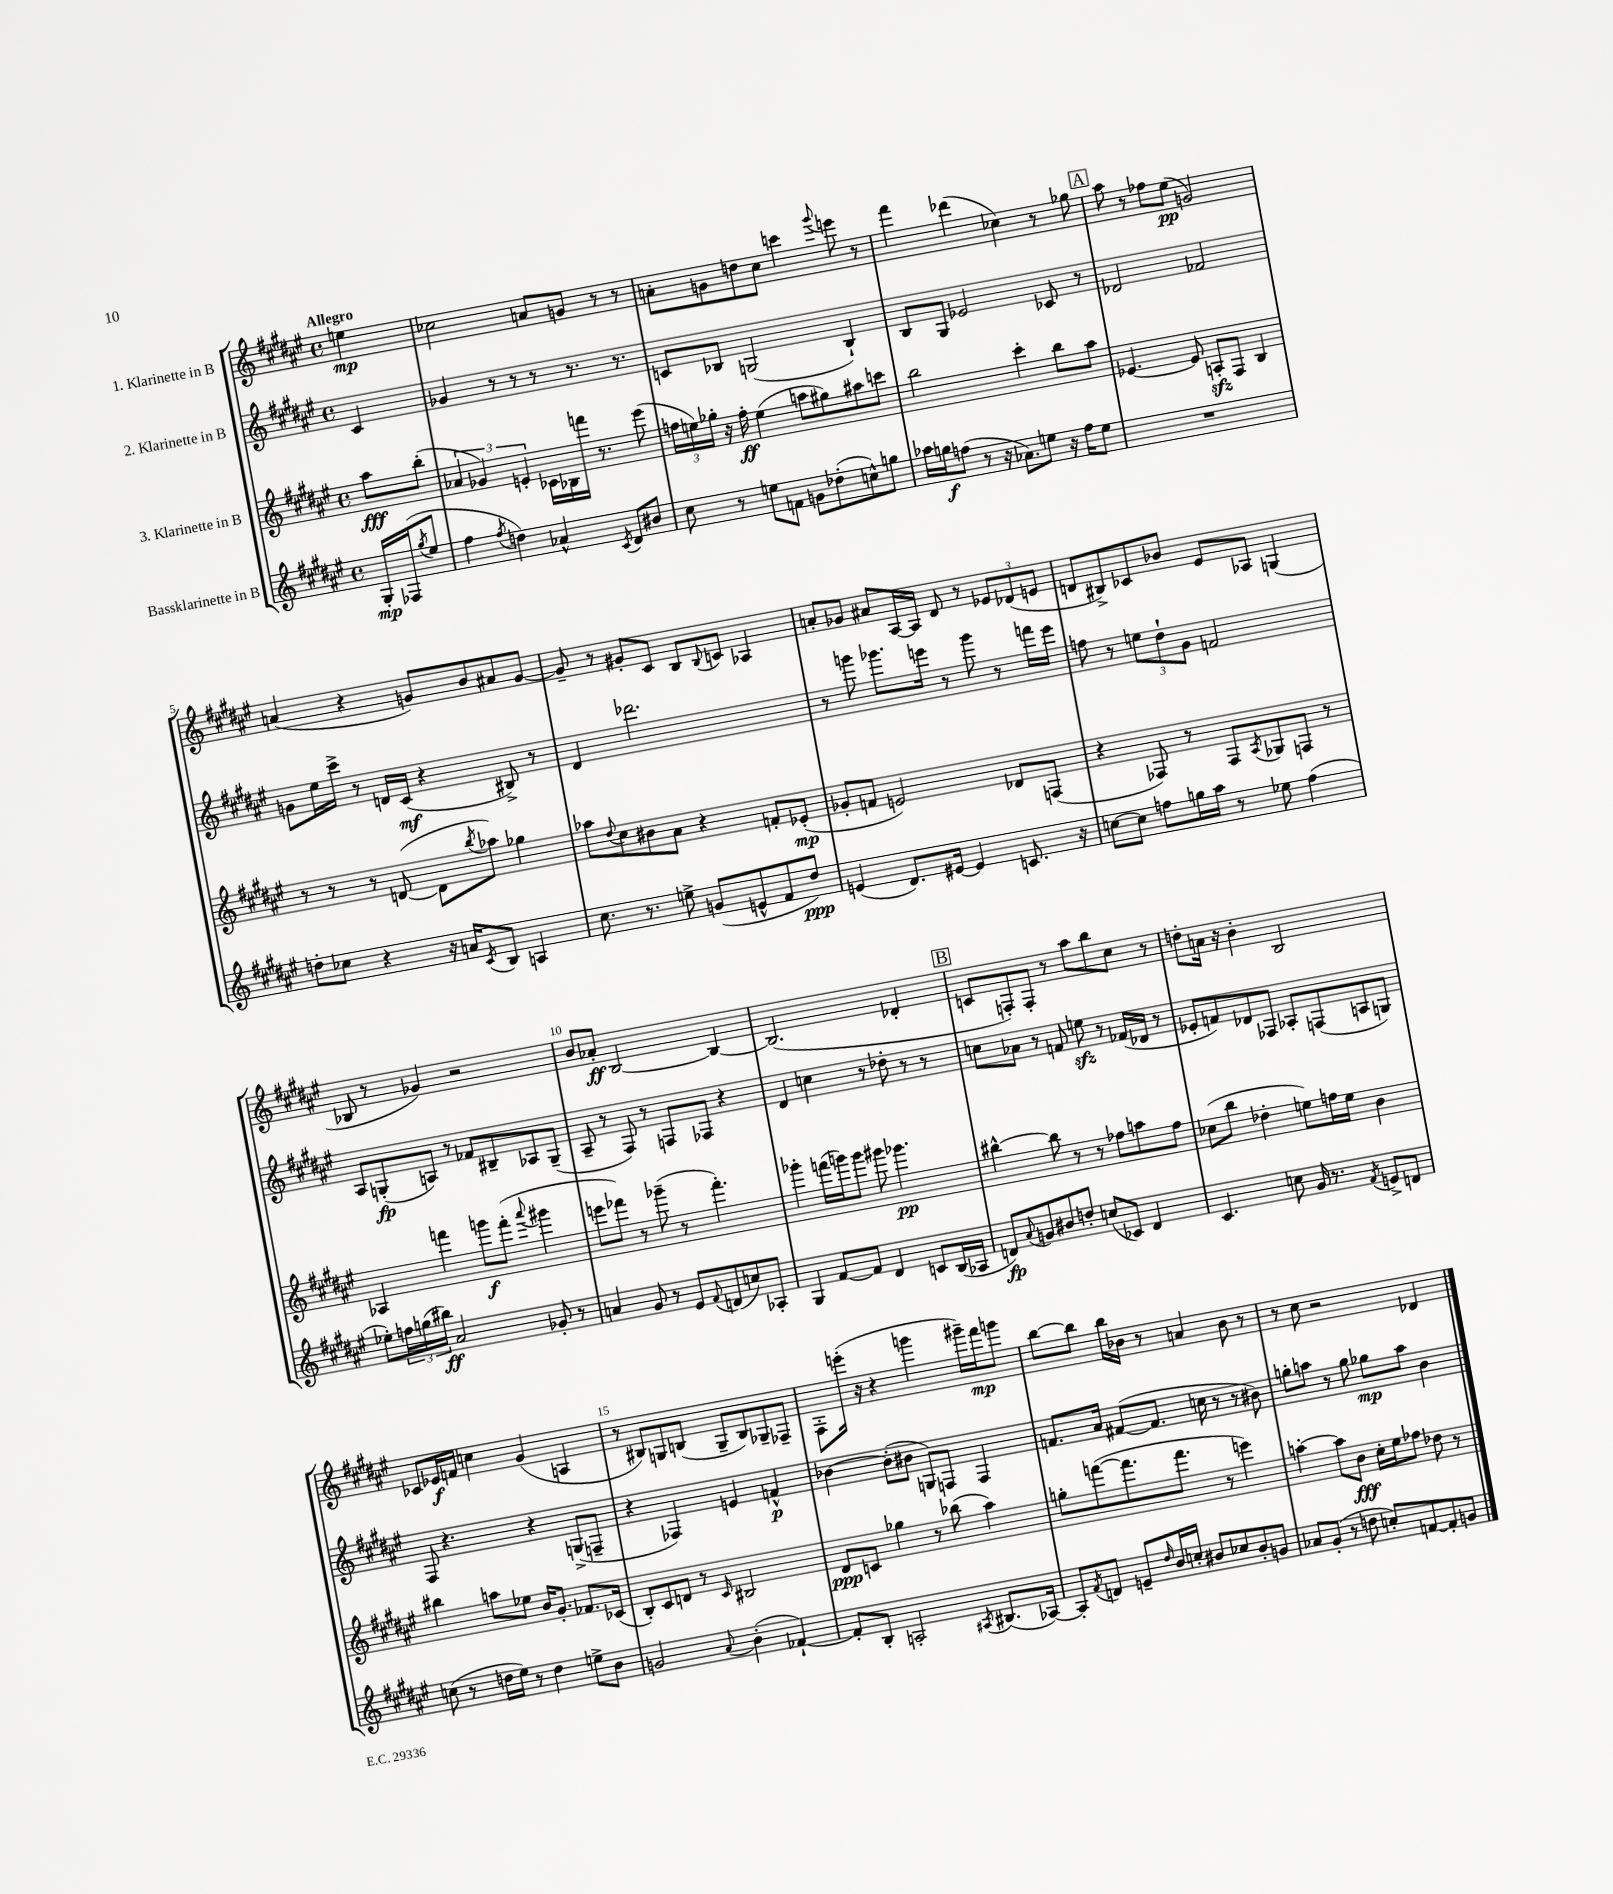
<<
\new StaffGroup <<
\new Staff = "s0" \with { instrumentName = "1. Klarinette in B" } {
    \clef treble \key fis \major \defaultTimeSignature \time 4/4 \partial 4 \tempo "Allegro"
    e''4\mp |
    ces''2 a'8 g'8 r8 r8 |
    a'8-. g'8 d''8 cis''8 c'''4 \appoggiatura { gis'''8 } e'''8 r8 |
    fis'''4 des'''4( ces''4) r8 ges''8 |
    \mark \markup { \box "A" } ais''8 r8 fes''8 eis''8\pp( g'2) |
    a'4( r4 g'8) b'8 ais'8 g'8~ |
    g'8-- r8 gis'8-. cis'8 b8 \appoggiatura { b8 } c'8 aes4 |
    a'8-. ges'8 ais'8 ais16~ ais16 dis'8 r8 \tuplet 3/2 { ees'8 des'8( e'8 } |
    d'8 bis8->) ces'8 bes'8 eis'8 aes8 g4( |
    bes8 r8 ges'4) r2 |
    b'8 aes'8-.\ff b2~ b4~ |
    b2.( des'4-. |
    \mark \markup { \box "B" } c'8 f8-.) f8-. r8 ais''8 b''8 cis''8 r8 |
    d''8-. a'16 r16 b'4-. b2 |
    ces'8 ees'16\f f'16 c''4 gis'4( a4 |
    r8 bis8) g8 b8( g8-- b8) ges8-- fes8-- |
    fis8-. e'''16-.( r16 r4 g'''4 gis'''16--) fis'''16\mp g'''8 |
    b''8~ b''8 b''16 bes'16 r8 a'4 bes'8 r8 |
    r8 cis''8 r2 des'4 \bar "|." |
}
\new Staff = "s1" \with { instrumentName = "2. Klarinette in B" } {
    \clef treble \key fis \major \defaultTimeSignature \time 4/4 \partial 4
    cis'4 |
    ges'4 r8 r8 r8 r8. r8. |
    c'8 bes8 g2( bes4-!) |
    b8 gis8 ees'2 ces'8 r8 |
    \mark \markup { \box "A" } des'2 fes'2 |
    g'8 eis''16 cis'''16-> r8 d'16 cis'16\mf( r4 bis8->) r8 |
    dis'4 des'''2. |
    r8 g'''8 ges'''8. e'''16 r8 ges'''8 r8 f'''16 e'''16 |
    f''8 r8 \tuplet 3/2 { e''8 dis''8-! gis'8 } f'2 |
    ais8 g8-.\fp( a8) r8 fes'8 bis8-- aes8 g8--( |
    ais8-- r8 fis8) r8 f8 fes8 r4 |
    dis'4 c''4 r8 des''8-. r8 r8 |
    \mark \markup { \box "B" } c''8 aes'8 r8 f'8 e''8\sfz r8 fes'16( des'16 r8 |
    ees'8-. f'8) des'8 fes8 aes8-. f8( a8 g8) |
    fis8 r4. r4 g8->( f8-- |
    r4 fes4) e'4 f'4-^\p |
    bes'4~ bes'8-.( bis'8 g8) f8 f4 |
    f'8. ais'16 fis'8~( fis'8. c''16 r8 r8 bis'8) |
    g''8-. a''8 r8 g''8 ges''8\mp a''8 b'4 \bar "|." |
}
\new Staff = "s2" \with { instrumentName = "3. Klarinette in B" } {
    \clef treble \key fis \major \defaultTimeSignature \time 4/4 \partial 4
    ais''8\fff b''8-.( |
    \tuplet 3/2 { aes'4 ges'4) e'4-. } ces'16 bes16 f'''16 r8. eis'''8( |
    \tuplet 3/2 { f''16 e''16) ges''16-. } r16 f''16-.\ff e''4( a''8 gis''8) ais''8 c'''8 |
    b''2 cis'''4-. b''8 ais''8 |
    \mark \markup { \box "A" } ees'4.~ ees'8 a8-.\sfz fis8 b4 |
    r8 r8 r8 d'8~( d'8 \acciaccatura { b''8 } aes''8) ges''4 |
    aes''8 \appoggiatura { dis''8 } cis''8 bis'8 ais'8 r4 f'8-. ees'8-.\mp( |
    ges'8-. f'8 e'2) des'8 f8( |
    r4 fes8) r8 fes8 \acciaccatura { ais8 } ges8 f8 r8 |
    aes4 f'''4 g'''8\f f'''8-.( \appoggiatura { ais'''8 } gis'''4 |
    e'''8 fes'''8) r8 ges'''8--( r8 fes'''4.-.) |
    ges'''4-. f'''16( g'''16) g'''8 gis'''8 ges'''4.\pp |
    \mark \markup { \box "B" } bis''4~-^ bis''8 r8 r8 fes''8 a''8 fes''8 |
    ces''8( b''8 des''4-. e''8) f''16 e''16 b'4 |
    bis''4 a''8 ees''8 b'16 gis'8.-. fes'8. ces'16( |
    b8-.) cis'8 d'8 r8 \grace { cis'16 } bis2 |
    dis'8\ppp c'8 ges''4 r8 bes''8( ais''4) |
    g''8-. f'''8~( f'''8. f'''8. r8 e'''4) |
    a''4~-. a''8 b'8\fff cis''16-. eis''16 fes''8 des''8 r8 \bar "|." |
}
\new Staff = "s3" \with { instrumentName = "Bassklarinette in B" } {
    \clef treble \key fis \major \defaultTimeSignature \time 4/4 \partial 4
    gis16-.\mp fes16( \acciaccatura { gis''8 } eis''8 |
    fis''4 \acciaccatura { fis''8 } d''4) aes'4-^ \acciaccatura { cis'8 } dis'8 bis'8 |
    cis''8 r8 e''8 f'8 g'8 des''8-.( c''8-^) g''8 |
    aes''16 g''16\f f''8( r8 r16 aes'8.) e''8 r16 f''16 e''8 |
    \mark \markup { \box "A" } R1 |
    d''8-. ces''8 r4 r16 a'16 \acciaccatura { cis'8 } b8 a4 |
    cis''8. r8. e''8-> g'8( e'8-^ fis'8 dis''8\ppp) |
    e'4( dis'8.) eis'16~ eis'4 c'8. r16 |
    c''8~ c''8 f''8 g''16 ais''16 r8 ees''8 f''4( |
    ees''8-.) \tuplet 3/2 { f''16 g''16( bis''16\ff) } ais'2 ges'8-. r8 |
    a'4 gis'8 r8 eis'8 \appoggiatura { fis'8 } d'8( c''8) aes8-. |
    gis4 fis'8~ fis'8 dis'4 c'8 b16( aes16 |
    \mark \markup { \box "B" } d'8\fp) \appoggiatura { ais'8 } g'8 bis'8 d''8-. c''8( ces'8) d'4 |
    cis'4. c''8 gis'16 r8. \acciaccatura { fis'8 } e'8-> d'8 |
    c''8( r8 d''16 eis''16) r8 d''4 e''8-> b'8 |
    g'2 \appoggiatura { ais'8 } b'4-.( fes'4~-!) |
    fes'8-. b8-. a2-. \acciaccatura { ais8 } bis8.( aes16~) |
    aes8-. \acciaccatura { fis'8 } d'8 e'8-- \grace { dis''16 } b'16 c''16-. bis'8 ces''8 bis'8-. g'8 |
    aes'8 gis'8-.( r8 d''8 c''8-.) f'8~ f'8-. g'8 \bar "|." |
}
>>
>>
\layout { \context { \Score \override BarNumber.break-visibility = ##(#f #t #t) barNumberVisibility = #(every-nth-bar-number-visible 5) } }
